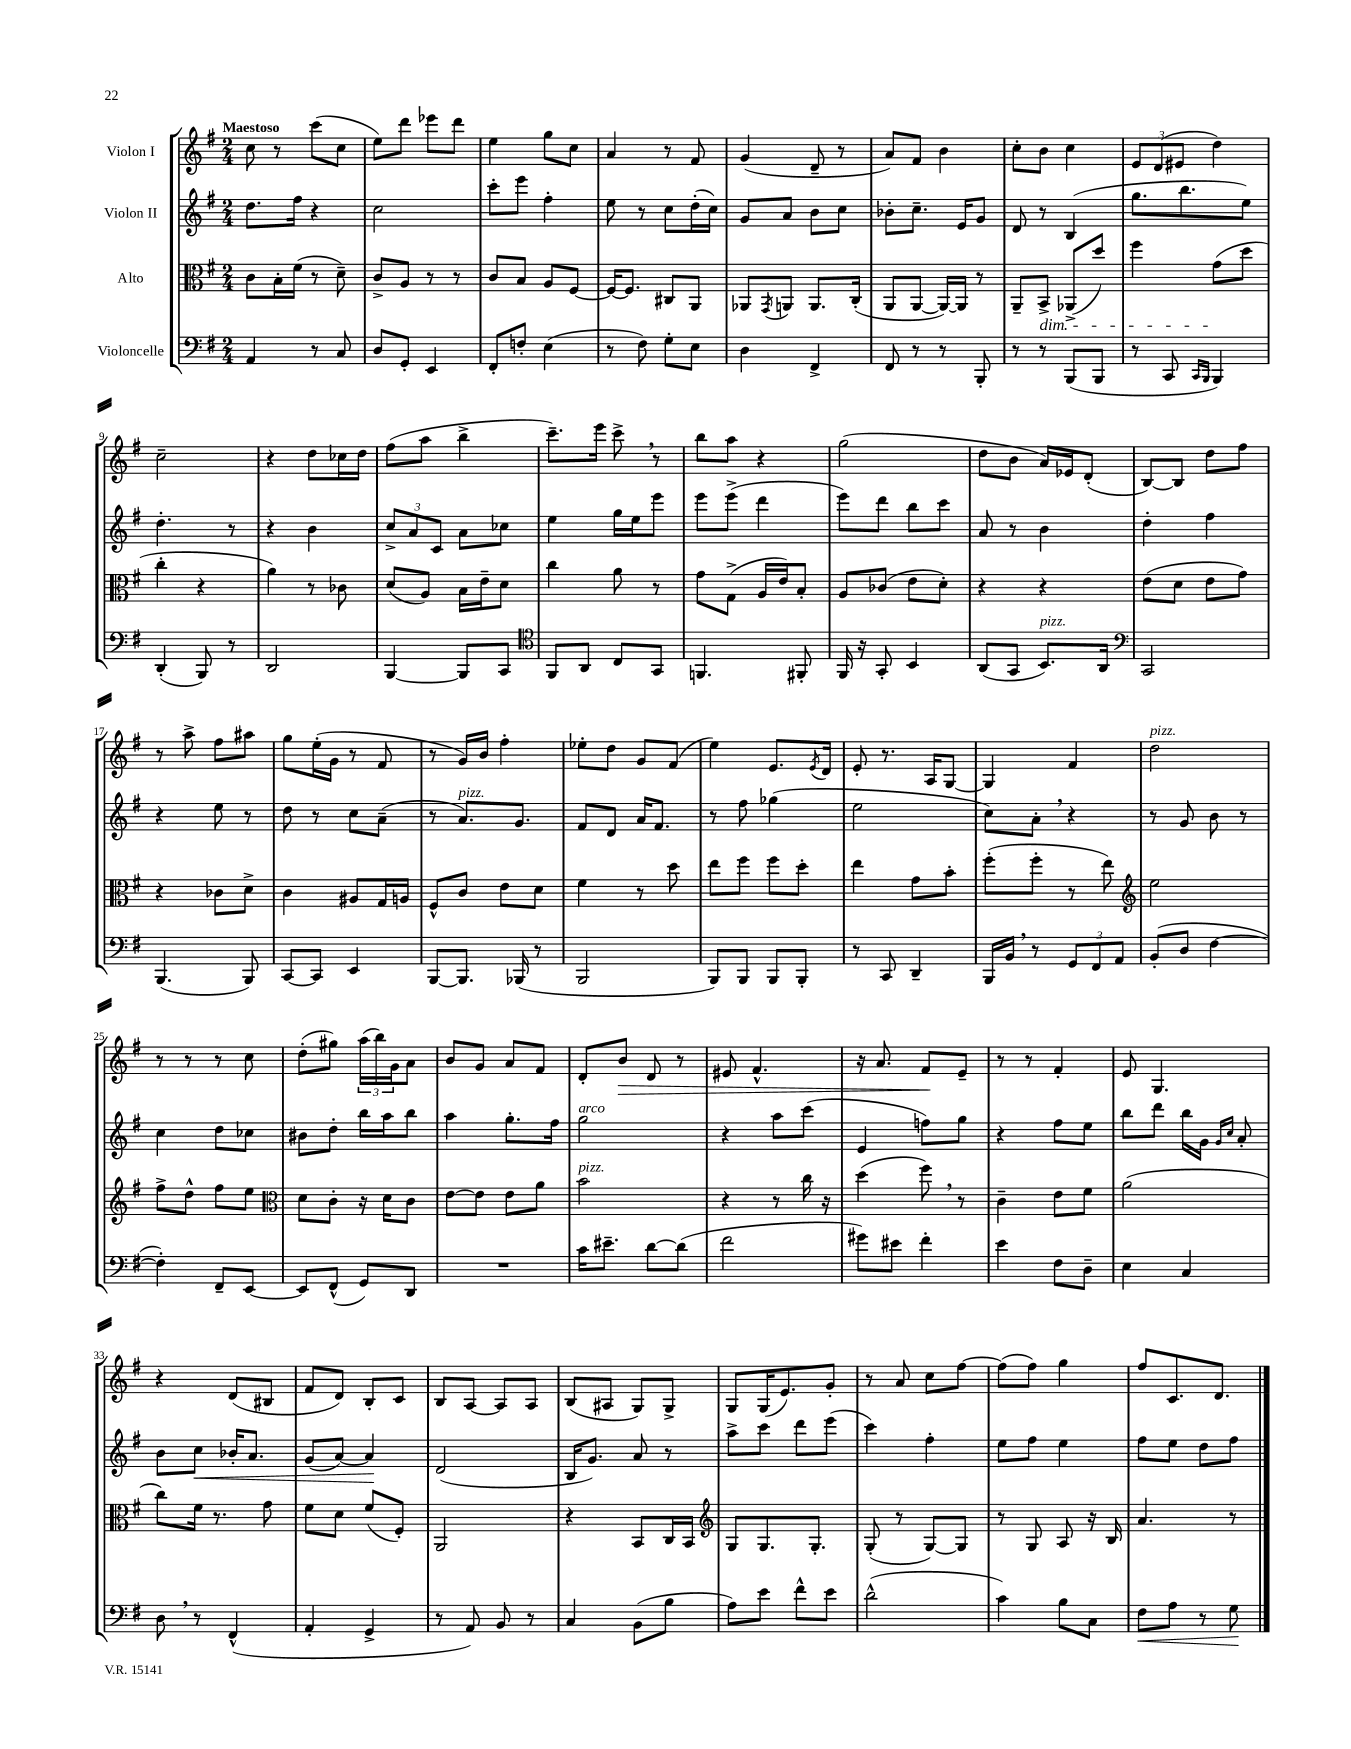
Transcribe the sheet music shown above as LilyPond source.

<<
\new StaffGroup <<
\new Staff = "s0" \with { instrumentName = "Violon I" } {
    \clef treble \key g \major \numericTimeSignature \time 2/4 \tempo "Maestoso"
    c''8 r8 c'''8( c''8 |
    e''8) d'''8 ees'''8 d'''8 |
    e''4 g''8 c''8 |
    a'4 r8 fis'8 |
    g'4( d'8-- r8 |
    a'8) fis'8 b'4 |
    c''8-. b'8 c''4 |
    \tuplet 3/2 { e'8 d'8( eis'8 } d''4) |
    c''2-- |
    r4 d''8 ces''16 d''16 |
    fis''8( a''8 b''4-> |
    c'''8.--) e'''16 c'''8-> \breathe r8 |
    b''8 a''8 r4 |
    g''2( |
    d''8 b'8 a'16) ees'16 d'8-.( |
    b8~) b8 d''8 fis''8 |
    r8 a''8-> fis''8 ais''8 |
    g''8 e''16-.( g'16 r8 fis'8 |
    r8 g'16) b'16 fis''4-. |
    ees''8-. d''8 g'8 fis'8( |
    e''4) e'8. \acciaccatura { e'8 } d'16 |
    e'8-. r8. a16 g8~ |
    g4 fis'4 |
    d''2^\markup { \italic "pizz." } |
    r8 r8 r8 c''8 |
    d''8-.( gis''8) \tuplet 3/2 { a''16( b''16) g'16 } a'8 |
    b'8 g'8 a'8 fis'8 |
    d'8-. b'8\> d'8 r8 |
    eis'8 fis'4.-^ |
    r16 a'8. fis'8\! e'8-- |
    r8 r8 fis'4-. |
    e'8 g4. |
    r4 d'8( bis8 |
    fis'8 d'8) b8-. c'8 |
    b8 a8~ a8 a8 |
    b8( ais8 g8) g8-> |
    g8 g16( e'8.) g'8-. |
    r8 a'8 c''8 fis''8~ |
    fis''8( fis''8) g''4 |
    fis''8 c'8. d'8. \bar "|." |
}
\new Staff = "s1" \with { instrumentName = "Violon II" } {
    \clef treble \key g \major \numericTimeSignature \time 2/4
    d''8. fis''16 r4 |
    c''2 |
    c'''8-. e'''8 fis''4-. |
    e''8 r8 c''8 d''16-.( c''16) |
    g'8 a'8 b'8 c''8 |
    bes'8-. c''8.-- e'16 g'8 |
    d'8 r8 b4( |
    g''8. b''8. e''8) |
    d''4.-. r8 |
    r4 b'4 |
    \tuplet 3/2 { c''8-> a'8 c'8 } a'8 ces''8 |
    e''4 g''16 e''16 e'''8 |
    e'''8 e'''8->( d'''4 |
    e'''8) d'''8 b''8 c'''8 |
    a'8 r8 b'4 |
    d''4-. fis''4 |
    r4 e''8 r8 |
    d''8 r8 c''8 a'8--( |
    r8 a'8.^\markup { \italic "pizz." }) g'8. |
    fis'8 d'8 a'16 fis'8. |
    r8 fis''8 ges''4( |
    e''2 |
    c''8) a'8-. \breathe r4 |
    r8 g'8 b'8 r8 |
    c''4 d''8 ces''8 |
    bis'8 d''8-. b''16 a''16 b''8 |
    a''4 g''8.-. fis''16 |
    g''2^\markup { \italic "arco" } |
    r4 a''8 c'''8( |
    e'4 f''8) g''8 |
    r4 fis''8 e''8 |
    b''8 d'''8 b''16 g'16 \grace { g'16 c''16 } a'8-. |
    b'8 c''8\< bes'16-. a'8. |
    g'8( a'8~) a'4\! |
    d'2( |
    b16 g'8.) a'8 r8 |
    a''8-> c'''8 d'''8 e'''8( |
    c'''4) fis''4-. |
    e''8 fis''8 e''4 |
    fis''8 e''8 d''8 fis''8 \bar "|." |
}
\new Staff = "s2" \with { instrumentName = "Alto" } {
    \clef alto \key g \major \numericTimeSignature \time 2/4
    c'8 b16-. fis'16( r8 d'8--) |
    c'8-> a8 r8 r8 |
    c'8 b8 a8 fis8~ |
    fis16~ fis8. cis8 a,8 |
    aes,8 \acciaccatura { g,8 } a,8 a,8. c16-.( |
    a,8 a,8~ a,16~) a,16 r8 |
    a,8-- b,8->\dim aes,8->( d''8) |
    fis''4 g'8\!( d''8 |
    c''4-. r4 |
    a'4) r8 ces'8 |
    d'8( a8) b16 e'16-- d'8 |
    c''4 a'8 r8 |
    g'8 g8->( a16 e'16) b8-. |
    a8 ces'8( e'8 d'8-.) |
    r4 r4 |
    e'8( d'8 e'8 g'8) |
    r4 ces'8 d'8-> |
    c'4 ais8 g16 a16 |
    fis8-^ c'8 e'8 d'8 |
    fis'4 r8 d''8 |
    e''8 fis''8 fis''8 d''8-. |
    e''4 g'8 b'8-. |
    fis''8-.( fis''8-. r8 e''8) |
    \clef treble e''2 |
    fis''8-> d''8-^ fis''8 e''8 |
    \clef alto d'8 c'8-. r16 d'16 c'8 |
    e'8~ e'8 e'8 a'8 |
    b'2^\markup { \italic "pizz." } |
    r4 r8 c''16 r16 |
    d''4( fis''8) \breathe r8 |
    c'4-- e'8 fis'8 |
    a'2( |
    c''8) fis'16 r8. g'8 |
    fis'8 d'8 fis'8( fis8-.) |
    a,2 |
    r4 b,8 c16 b,16 |
    \clef treble g8 g8. g8.-. |
    g8-.( r8 g8~) g8 |
    r8 g8 a8 r16 b16 |
    a'4. r8 \bar "|." |
}
\new Staff = "s3" \with { instrumentName = "Violoncelle" } {
    \clef bass \key g \major \numericTimeSignature \time 2/4
    a,4 r8 c8 |
    d8 g,8-. e,4 |
    fis,8-. f8-. e4( |
    r8 fis8) g8-. e8 |
    d4 fis,4-> |
    fis,8 r8 r8 b,,8-. |
    r8 r8 b,,8( b,,8 |
    r8 c,8 \grace { c,16 b,,16 } b,,4) |
    d,4-.( b,,8) r8 |
    d,2 |
    b,,4~ b,,8 c,8 |
    \clef tenor fis,8 a,8 c8 g,8 |
    f,4. fis,8-. |
    fis,16 r16 g,8-. b,4 |
    a,8( g,8 b,8.^\markup { \italic "pizz." }) a,16 |
    \clef bass c,2 |
    b,,4.( b,,8) |
    c,8~ c,8 e,4 |
    b,,8~ b,,8. bes,,16( r8 |
    b,,2 |
    b,,8) b,,8 b,,8 b,,8-. |
    r8 c,8 d,4-- |
    b,,16 b,16 \breathe r8 \tuplet 3/2 { g,8 fis,8 a,8 } |
    b,8-.( d8 fis4~ |
    fis4-.) fis,8-- e,8~ |
    e,8 fis,8-^( g,8) d,8 |
    R2 |
    c'16 eis'8.-- d'8~ d'8( |
    fis'2 |
    gis'8) eis'8 fis'4-. |
    e'4 fis8 d8-- |
    e4 c4 |
    d8 \breathe r8 fis,4-^( |
    a,4-. g,4-> |
    r8 a,8) b,8 r8 |
    c4 b,8( b8 |
    a8) e'8 fis'8-^ e'8 |
    d'2-^( |
    c'4) b8 c8 |
    fis8\< a8 r8 g8\! \bar "|." |
}
>>
>>
